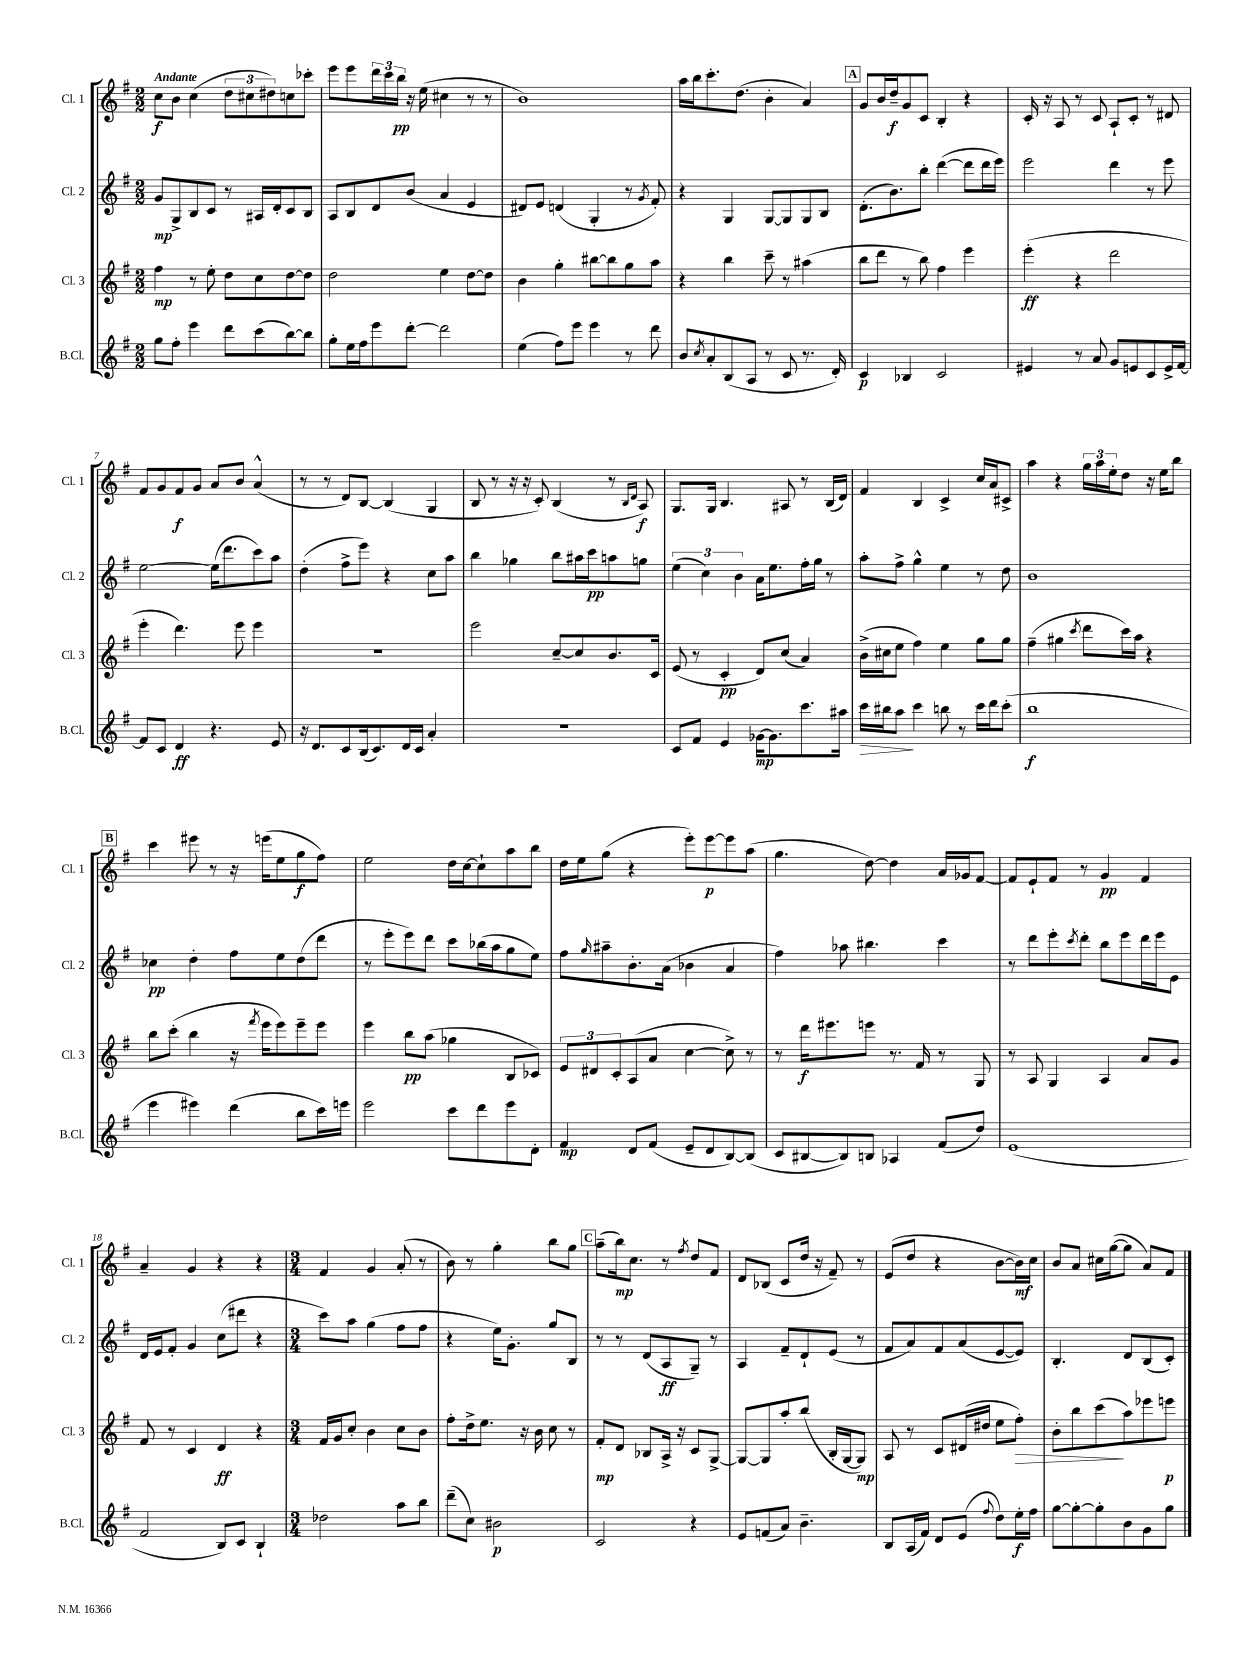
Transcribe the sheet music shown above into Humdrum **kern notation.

**kern	**kern	**kern	**kern
*staff4	*staff3	*staff2	*staff1
*clefG2	*clefG2	*clefG2	*clefG2
*k[f#]	*k[f#]	*k[f#]	*k[f#]
*M2/2	*M2/2	*M2/2	*M2/2
8gg	4ff#	8g	8cc
8ff#'	.	8G^	8b
4eee	8r	8B	(4cc
.	8ee'	8c	.
8ddd	8dd	8r	12dd
.	.	.	12cc#
(8ccc	8cc	16A#	.
.	.	.	12dd#)
.	.	16d'	.
[8bb)	[8dd	8c	8cc
8bb]	8dd]	8B	8ccc-'
=	=	=	=
8gg'	2dd	8A	8eee
16ee	.	8B	8eee
16ff#	.	.	.
8eee	.	8d	24ddd
.	.	.	24ccc
.	.	.	24bb
[8ddd'	.	(8b	16r
.	.	.	(16ee
2ddd]	4ee	4a	4cc#
.	[8dd	4e	8r
.	8dd]	.	8r
=	=	=	=
(4ee	4b	8d#)	1b)
.	.	8e	.
8ff#)	4gg'	(4d	.
8eee	.	.	.
4eee	[8bb#	4G'	.
.	8bb#]	.	.
8r	8gg	8r	.
.	.	8qg	.
8ddd	8aa	8f#')	.
=	=	=	=
8b	4r	4r	16aa
.	.	.	16bb
8qcc	.	.	.
8a'	.	.	8.ccc'
(8B	4bb	4G	.
.	.	.	(8.dd
8A	.	.	.
8r	8ccc~	[8G	4b'
8c	8r	8G]	.
8.r	(4aa#	8G	4a)
.	.	8B	.
16d')	.	.	.
=	=	=	=
4c	8bb	(8.d'	8g
.	8ddd	.	16b
.	.	8.b)	16dd~
4B-	8r	.	8g
.	8bb)	8bb'	8c
2c	4ff#	([4ddd	4B'
.	4eee	8ddd]	4r
.	.	16ddd	.
.	.	16eee)	.
=	=	=	=
4e#	(4eee'	2eee	16c'
.	.	.	16r
.	.	.	8A
8r	4r	.	8r
8a	.	.	8c
8g	2ddd	4ddd	8A`
8e	.	.	8c'
8c	.	8r	8r
16e^	.	8eee	8d#
[16f#	.	.	.
=	=	=	=
8f#]	4eee'	[2ee	8f#
8c	.	.	8g
4d	4.ddd)	.	8f#
.	.	.	8g
4.r	.	(16ee]	8a
.	.	8.ddd	.
.	8eee	.	8b
.	4eee	8ccc)	(4a^^
8e	.	8aa	.
=	=	=	=
16r	1r	(4dd'	8r
8.d	.	.	.
.	.	.	8r
8c	.	8ff#^	8d)
(16B	.	8eee)	[8B
8.c)	.	.	.
.	.	4r	(4B]
16d	.	.	.
16c	.	.	.
4a'	.	8cc	4G
.	.	8aa	.
=	=	=	=
1r	2eee	4bb	8B
.	.	.	8r
.	.	4gg-	16r
.	.	.	16r
.	.	.	8c')
.	[8cc~	8bb	(4B
.	8cc]	16aa#	.
.	.	16ccc	.
.	8.b	8aa	8r
.	.	.	16qqB
.	.	.	16qqd
.	.	8gg	8A)
.	16c	.	.
=	=	=	=
8c	(8e	(6ee	8.G
8f#	8r	.	.
.	.	6cc)	.
.	.	.	16G
4e	4c'	.	4.B
.	.	6b	.
[16g-	8d)	16a	.
8.g-]	.	8.ee	.
.	(8cc	.	8A#
8.ccc	4a)	16ff#'	8r
.	.	16gg	.
.	.	8r	(16B
16aa#	.	.	16d)
=	=	=	=
16ccc	(16b^	8aa'	4f#
16bb#	16cc#	.	.
8aa	8ee	8ff#^	.
4ccc	4ff#)	4gg^^	4B
8bb	4ee	4ee	4c^
8r	.	.	.
16ccc	8gg	8r	16cc
16ddd	.	.	16a
(8ccc'	8gg	8dd	8c#^
=	=	=	=
1bb	(4ff#~	1b	4aa
.	4gg#	.	4r
.	8qccc	.	.
.	8ddd	.	24gg
.	.	.	24aa
.	.	.	24ee'
.	16ccc)	.	8dd
.	16aa	.	.
.	4r	.	16r
.	.	.	16ee
.	.	.	8bb
=	=	=	=
4eee	8bb	4cc-	4ccc
.	(8ccc'	.	.
4eee#)	4bb	4dd'	8eee#
.	.	.	8r
(4ddd	16r	8ff#	16r
.	8qfff#	.	.
.	16eee	.	(16eee
.	8eee)	8ee	8ee
8bb	8eee~	(8dd	8gg
16ccc)	8eee	8ddd	8ff#)
16eee	.	.	.
=	=	=	=
2eee	4eee	8r	2ee
.	.	8eee'	.
.	8bb	8eee)	.
.	(8aa	8ddd	.
8ccc	4gg-	8ccc	16dd
.	.	.	[16cc
8ddd	.	(16bb-	8cc`]
.	.	16aa	.
8eee	8B	8gg	8aa
8d'	8c-)	8ee)	8bb
=	=	=	=
4f#	12e	8ff#	16dd
.	.	.	16ee
.	12d#	.	.
.	.	16qqgg	.
.	.	8aa#~	(8gg
.	12c'	.	.
8d	(8A	8.b'	4r
(8f#	8a	.	.
.	.	(16a	.
8e~	[4cc	4b-	8eee')
8d	.	.	[8eee
[8B)	8cc^])	4a	8eee]
(8B]	8r	.	(8aa
=	=	=	=
8c	8r	4ff#)	4.gg
[8B#	16ddd	.	.
.	8.eee#	.	.
8B#])	.	8aa-	.
8B	8eee	4.bb#	[8dd)
4A-	8.r	.	4dd]
.	16f#	.	.
(8f#	8r	4ccc	16a
.	.	.	16g-
8dd)	8G	.	[8f#
=	=	=	=
(1e	8r	8r	8f#]
.	8A	8ddd	8e`
.	4G	8eee'	8f#
.	.	8qccc	.
.	.	8ddd'	8r
.	4A	8bb	4g
.	.	8eee	.
.	8a	16ddd	4f#
.	.	16eee	.
.	8g	8e	.
=	=	=	=
2f#	8f#	16d	4a~
.	.	16e	.
.	8r	8f#'	.
.	4c	4g	4g
8B)	4d	(8cc	4r
8c	.	8ddd#	.
4B`	4r	4r	4r
=	=	=	=
*M3/4	*M3/4	*M3/4	*M3/4
2dd-	16f#	8ccc)	4f#
.	16g	.	.
.	8cc'	8aa	.
.	4b	(4gg	4g
8aa	8cc	8ff#	(8a'
8bb	8b	8ff#	8r
=	=	=	=
(8ddd~	8ff#'	4r	8b)
8cc)	16dd^	.	8r
.	8.ee	.	.
2b#	.	16ee)	4gg'
.	.	8.g'	.
.	16r	.	.
.	16b	.	.
.	8cc	8gg	8bb
.	8r	8B	8gg
=	=	=	=
2c	8f#'	8r	(8aa~
.	8d	8r	16bb)
.	.	.	8.cc
.	8B-	(8d	.
.	16A^	8A	8r
.	16r	.	.
.	.	.	8qff#
4r	8c	8G~)	8dd
.	[8G^	8r	8f#
=	=	=	=
8e	8G_	4A	8d
(8f	8G]	.	(8B-
8a)	8aa'	8f#~	8c
4.b~	(8bb	8d`	16dd
.	.	.	16r
.	16B'	(8e	8f#~)
.	[16G	.	.
.	8G])	8r	8r
=	=	=	=
8B	8A	8f#	(8e
(16A	8r	8a)	8dd
16f#)	.	.	.
8d	8c	8f#	4r
(8e	(16d#	(8a	.
.	16dd#	.	.
8qqff#	.	.	.
8dd)	8ee	[8e	[8b
16ee'	8ff#')	8e])	16b])
16ff#	.	.	16cc
=	=	=	=
[8gg	8b'	4.B'	8b
8gg'_	8bb	.	8a
8gg']	(8ccc	.	16cc#
.	.	.	([16gg
8b	8aa)	8d	8gg]
8g	8eee-	(8B	8a)
8gg	8eee	8c')	8f#
==	==	==	==
*-	*-	*-	*-
